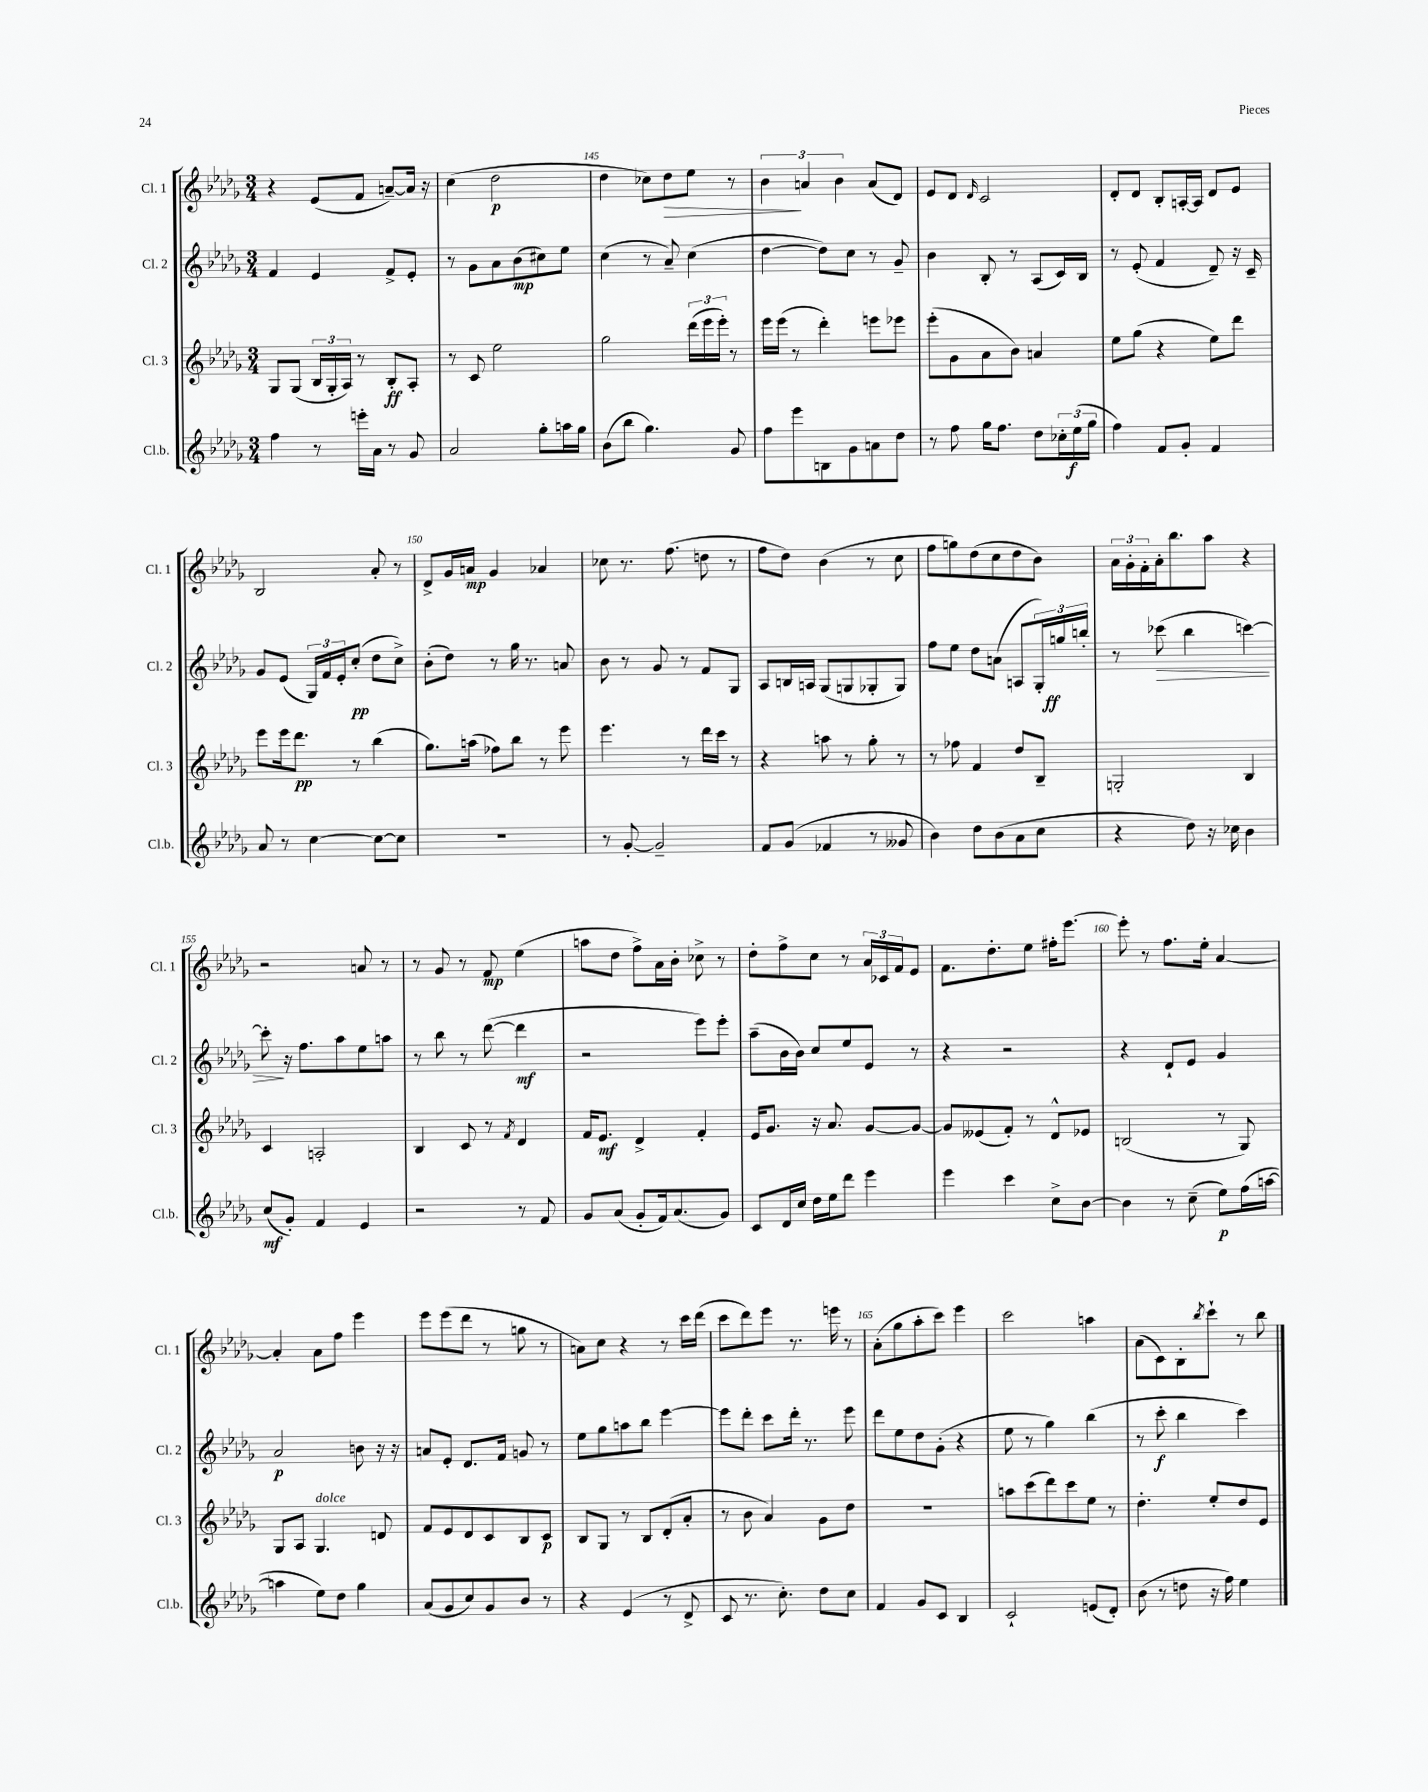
<<
\new StaffGroup <<
\new Staff = "s0" \with { instrumentName = "Cl. 1" shortInstrumentName = "Cl. 1" } {
    \clef treble \key des \major \numericTimeSignature \time 3/4
    r4 ees'8( f'8 a'8~--) a'16 r16 |
    c''4( des''2\p |
    des''4 ces''8) des''8\> ees''8 r8 |
    \tuplet 3/2 { bes'4\! a'4 bes'4 } a'8( des'8) |
    ees'8 des'8 \grace { des'16 } c'2 |
    des'8-. des'8 bes8-. a16~-. a16 des'8 ees'8 |
    bes2 aes'8-. r8 |
    des'8-> ges'16 a'16\mp ges'4 aes'4 |
    ces''8 r8. f''8.( d''8 r8 |
    f''8 des''8) bes'4( r8 c''8 |
    f''8 g''8) des''8( c''8 des''8 bes'8) |
    \tuplet 3/2 { aes'16 ges'16-. f'16-. } aes'16-. bes''8. aes''8 r4 |
    r2 a'8 r8 |
    r8 ges'8 r8 f'8\mp ees''4( |
    a''8 des''8 f''8->) aes'16 bes'16-. ces''8-> r8 |
    des''8-. f''8-> c''8 r8 \tuplet 3/2 { aes'16 ces'16 f'16 } ees'8 |
    f'8. des''8.-. ees''8 fis''16-. ees'''8.~ |
    ees'''8-. r8 f''8. ees''16-. aes'4~ |
    aes'4-. aes'8 f''8 ees'''4 |
    ees'''8 ees'''8( des'''8 r8 g''8 r8 |
    a'8) c''8 r4 r8 c'''16 des'''16( |
    c'''8 des'''8) ees'''8 r8. e'''16 r8 |
    aes'8-.( ges''8 aes''8-. c'''8) ees'''4 |
    c'''2 a''4 |
    aes'8( c'8) bes8-. \acciaccatura { bes''8 } c'''8-! r8 bes''8 \bar "|." |
}
\new Staff = "s1" \with { instrumentName = "Cl. 2" shortInstrumentName = "Cl. 2" } {
    \clef treble \key des \major \numericTimeSignature \time 3/4
    f'4 ees'4 f'8-> ees'8-. |
    r8 ges'8 aes'8 bes'8\mp( cis''8) ees''8 |
    c''4( r8 aes'8--) c''4( |
    des''4~ des''8) c''8 r8 ges'8-- |
    bes'4 bes8-. r8 aes8( c'16) bes16 |
    r8 ees'8-.( f'4 des'8--) r16 c'16-- |
    ges'8 ees'8( \tuplet 3/2 { ges16) f'16 ees'16-. } c''8-.\pp( des''8 c''8->) |
    bes'8-.( des''8) r8 ges''16 r8. a'8 |
    bes'8 r8 ges'8 r8 f'8 ges8 |
    aes8 b16 a16 ges8( g8 ges8-. ges8) |
    f''8 ees''8 des''8 a'8( a8 \tuplet 3/2 { ges16-.) g''16\ff b''16-. } |
    r8 ces'''8\>( bes''4 c'''4~) |
    c'''8-.\! r16 f''8. aes''8 ees''8 a''8 |
    r8 bes''8 r8 des'''8~( des'''4\mf |
    r2 ees'''8) ees'''8-. |
    aes''8--( bes'16 bes'16) c''8 ees''8 ees'8 r8 |
    r4 r2 |
    r4 des'8-! ees'8 ges'4 |
    aes'2\p b'8 r16 r16 |
    a'8 ees'8-. des'8. f'16 g'8 r8 |
    ees''8 ges''8 a''8 bes''8 ees'''4~ |
    ees'''8 des'''8-. c'''8 des'''16-. r8. ees'''8 |
    des'''8 ees''8 des''8 ges'8-.( r4 |
    ees''8 r8 ges''4) bes''4( |
    r8 c'''8-.\f bes''4 c'''4) \bar "|." |
}
\new Staff = "s2" \with { instrumentName = "Cl. 3" shortInstrumentName = "Cl. 3" } {
    \clef treble \key des \major \numericTimeSignature \time 3/4
    ges8 ges8( \tuplet 3/2 { bes16 ges16-. aes16) } r8 bes8-.\ff aes8-. |
    r8 c'8 ees''2 |
    ges''2 \tuplet 3/2 { des'''16( ees'''16 ees'''16-.) } r8 |
    ees'''16 ees'''16( r8 des'''4-.) e'''8 ees'''8 |
    ees'''8-.( ges'8 aes'8 bes'8) a'4 |
    ees''8 ges''8( r4 ees''8) des'''8 |
    ees'''8 ees'''16 des'''8.\pp r8 bes''4( |
    ges''8.) a''16( fes''8) bes''8 r8 ees'''8 |
    ees'''4. r8 des'''16 c'''16 r8 |
    r4 a''8 r8 ges''8-. r8 |
    r8 fes''8 f'4 des''8 bes8-- |
    g2-. bes4 |
    c'4 a2-. |
    bes4 c'8 r8 \acciaccatura { f'8 } des'4 |
    f'16 ees'8.\mf des'4-> f'4-. |
    ees'16 ges'8. r16 aes'8. ges'8~ ges'8~ |
    ges'8 eeses'8( f'8-.) r8 des'8-^ ees'8 |
    b2( r8 ges8) |
    ges8 aes8 ges4.^\markup { \italic "dolce" } d'8 |
    f'8 ees'8 des'8 c'8 bes8 c'8\p |
    bes8 ges8 r8 bes8 des'8-.( aes'8-. |
    r8 bes'8 aes'4) ges'8 des''8 |
    R2. |
    a''8 c'''8( des'''8) c'''8 ees''8 r8 |
    des''4.-. ees''8-. des''8 ees'8 \bar "|." |
}
\new Staff = "s3" \with { instrumentName = "Cl.b." shortInstrumentName = "Cl.b." } {
    \clef treble \key des \major \numericTimeSignature \time 3/4
    f''4 r8 e'''16-. aes'16 r8 ges'8 |
    aes'2 ges''8-. a''16 ges''16 |
    bes'8( bes''8 ges''4.) ges'8 |
    f''8 ees'''8 b8 ges'8 a'8 des''8 |
    r8 f''8 ges''16 f''8. des''8 \tuplet 3/2 { ces''16-. ees''16\f( ges''16 } |
    f''4) f'8 ges'8-. f'4 |
    aes'8 r8 c''4~ c''8~ c''8 |
    R2. |
    r8 ges'8~-. ges'2-- |
    f'8 ges'8( fes'4 r8 geses'8 |
    bes'4) des''8 bes'8( aes'8 c''8 |
    r4 des''8) r16 ces''16 bes'4 |
    c''8\mf( ges'8-.) f'4 ees'4 |
    r2 r8 f'8 |
    ges'8 aes'8( ges'8-. f'16) aes'8.( ges'8) |
    c'8 des'16 c''16 des''16 ees''16 des'''8 ees'''4 |
    ees'''4 c'''4 c''8-> bes'8~ |
    bes'4 r8 c''8--( ees''8\p) f''16( a''16~ |
    a''4 ees''8) des''8 ges''4 |
    aes'8( ges'8 c''8) ges'8 bes'8 r8 |
    r4 ees'4( r8 des'8-> |
    c'8 r8. c''8.-.) des''8 c''8 |
    f'4 ges'8 c'8 bes4 |
    c'2-! e'8( des'8-.) |
    bes'8( r8 d''8 r16 f''16) ees''4 \bar "|." |
}
>>
>>
\layout { \context { \Score currentBarNumber = #143 \override BarNumber.break-visibility = ##(#f #t #t) barNumberVisibility = #(every-nth-bar-number-visible 5) } }
